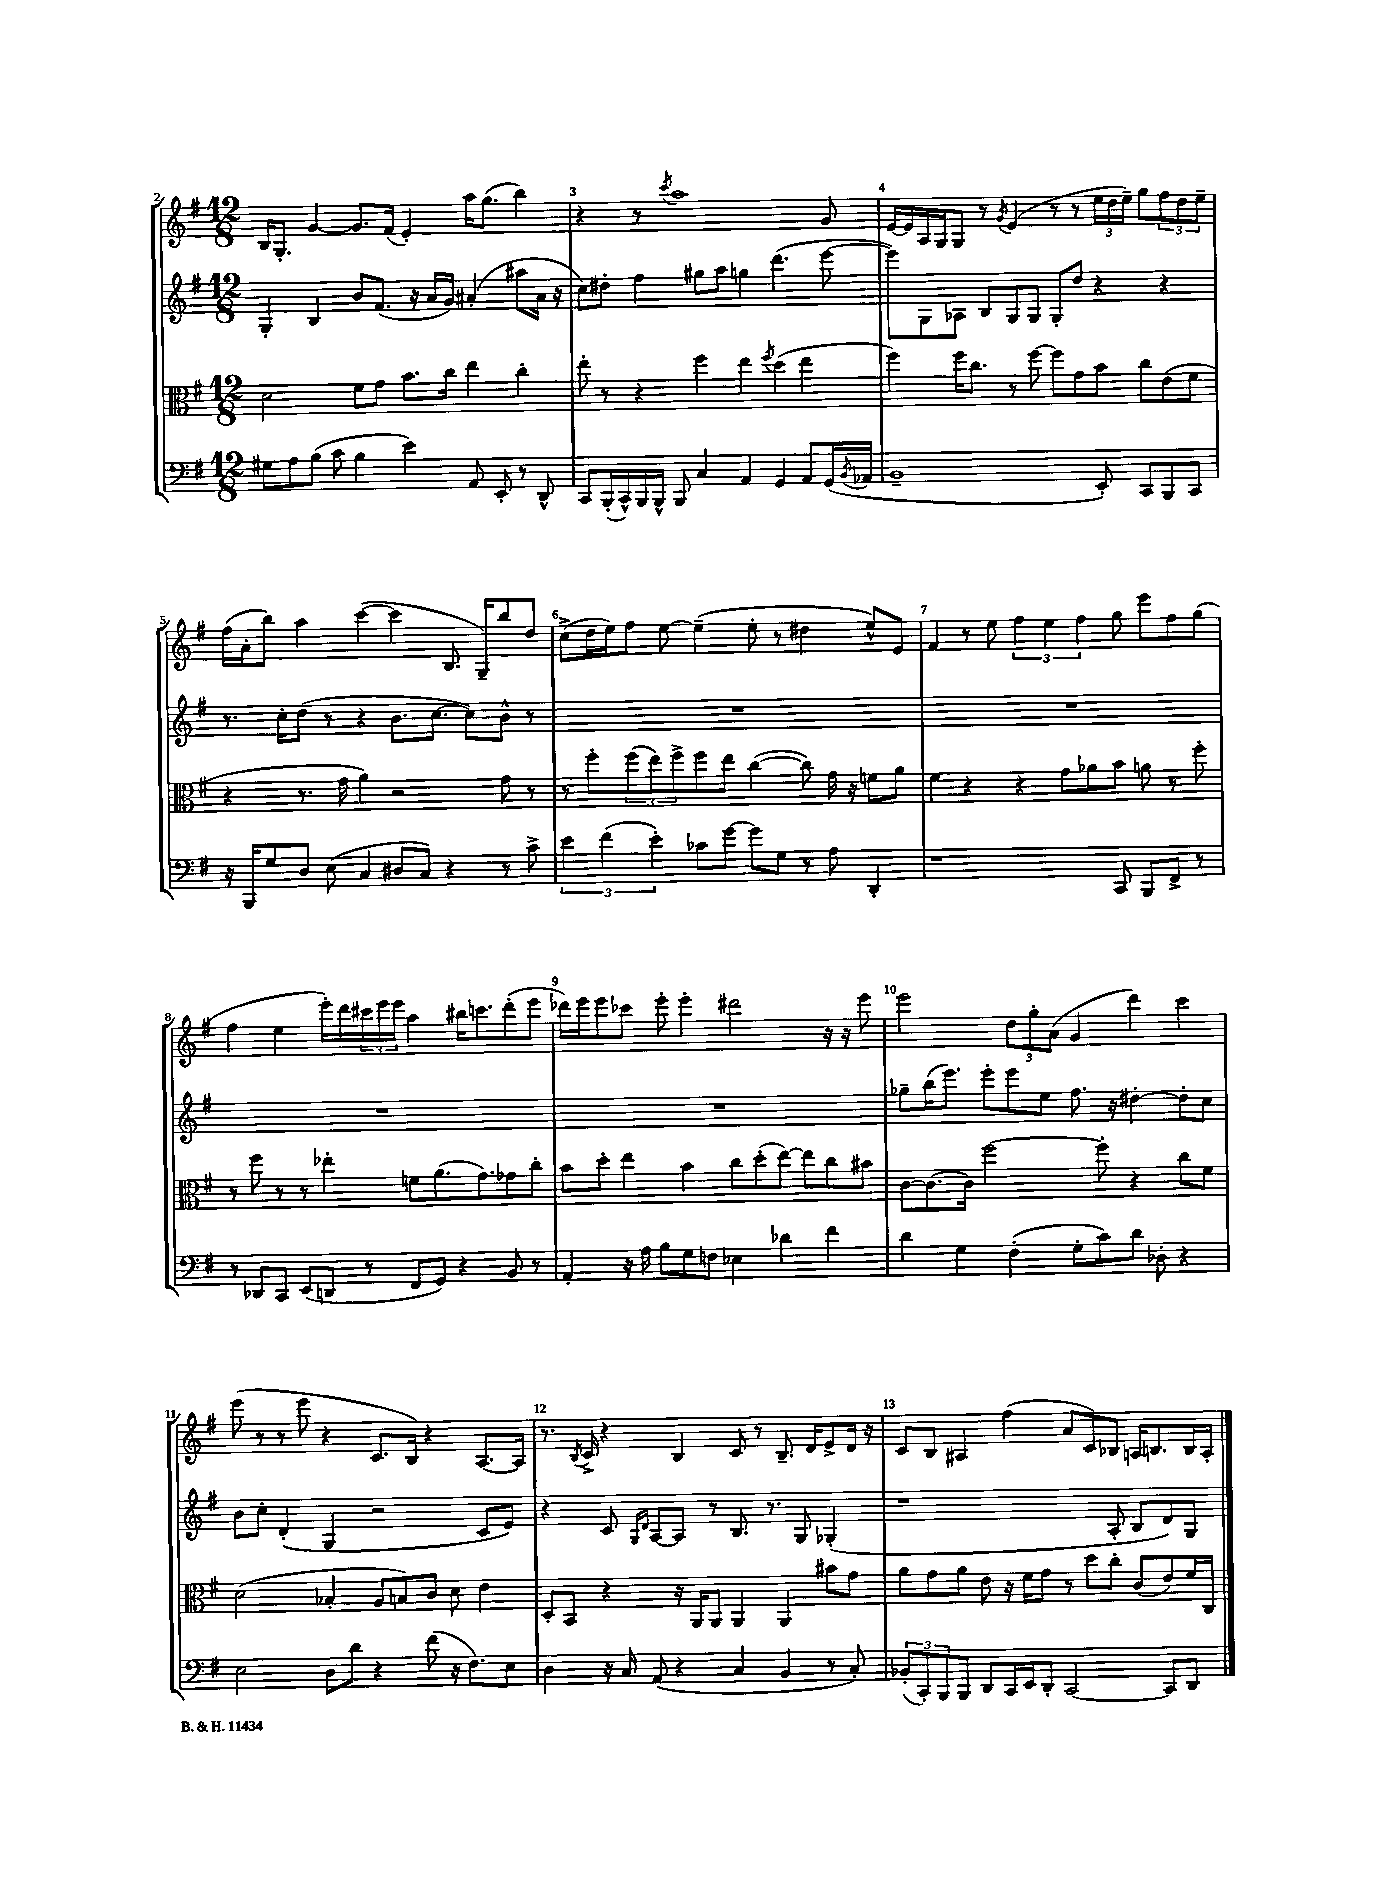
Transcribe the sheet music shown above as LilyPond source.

<<
\new StaffGroup <<
\new Staff = "s0" {
    \clef treble \key g \major \numericTimeSignature \time 12/8
    b16 g8.-. g'4~ g'8. fis'16( e'4-.) a''16 g''8.( b''4) |
    r4 r8 \acciaccatura { c'''8 } a''1 g'8 |
    e'16~ e'16 a16 g16 g8 r8 \acciaccatura { g'8 } e'4( r8 r8 \tuplet 3/2 { e''16 d''16 e''16--) } g''8 \tuplet 3/2 { fis''8 d''8 e''8-- } |
    fis''16( a'16-. b''8) a''4 c'''4~( c'''4 b8. g16--) b''8 d''8 |
    c''8->( d''16 e''16) fis''8 e''8~ e''4--( e''8-. r8 dis''4 e''8-^) e'8 |
    fis'4 r8 e''8 \tuplet 3/2 { fis''4 e''4 fis''4 } g''8 e'''8 fis''8 g''8( |
    fis''4 e''4 e'''16-.) d'''16 \tuplet 3/2 { cis'''16 e'''16 e'''16 } a''4 bis''16 c'''8. d'''8-.( e'''8 |
    des'''16) e'''16 e'''8 ces'''8 e'''8-. e'''4-. dis'''2 r16 r16 e'''8 |
    e'''2 \tuplet 3/2 { d''8 g''8-. a'8( } g'4 d'''4) c'''4 |
    e'''8( r8 r8 e'''8 r4 c'8. b16) r4 a8.~ a16 |
    r8. \acciaccatura { b8 } c'16-> r4 b4 c'8 r8 b8.-- d'16 e'8-> d'16 r16 |
    c'8 b8 ais4 fis''4( a'8 c'8) bes8 a16 b8. b16 a16-. \bar "|." |
}
\new Staff = "s1" {
    \clef treble \key g \major \numericTimeSignature \time 12/8
    g4-. b4 b'8 fis'8.( r16 a'16 g'16) ais'4-.( ais''8 ais'16 r16 |
    c''8) dis''8-. fis''4 gis''8 a''8 g''4 d'''4.( e'''8~ |
    e'''8) g8 aes8 b8 g8 g8 g8-. d''8 r4 r4 |
    r8. c''16-. d''8( r8 r4 b'8. c''8.~ c''8) b'8-^ r8 |
    R1. |
    R1. |
    R1. |
    R1. |
    ges''8-- b''16( e'''8.) e'''8-. e'''8 e''8 fis''8. r16 dis''4~-. dis''8-. c''8 |
    b'8 c''8-. d'4-.( g4 r2 c'8 e'8) |
    r4 c'8 \grace { g16 d'16 } a8~ a8 r8 b8. r8. g8 ges4-.( |
    r1 a8-. b8 d'8) g8 \bar "|." |
}
\new Staff = "s2" {
    \clef alto \key g \major \numericTimeSignature \time 12/8
    d'2 fis'8 g'8 b'8. c''16 e''4 c''4-. |
    e''8-. r8 r4 fis''4 e''4 \acciaccatura { fis''8 } d''4( e''4 |
    fis''4) fis''16 c''8. r8 fis''8~ fis''8 g'8 b'8 c''8 e'8( fis'8 |
    r4 r8. g'16 a'4) r2 g'8 r8 |
    r8 fis''8-. \tuplet 3/2 { fis''8( e''8) fis''8-> } fis''8 e''8 c''4~( c''8) g'16 r16 f'8 a'8 |
    fis'4 r4 r4 g'8 aes'8 b'8 a'8 r8 fis''8-. |
    r8 fis''8 r8 r8 ees''4-. f'8 a'8.( g'8.) ges'8 c''8-. |
    b'8 d''8-. e''4 b'4 c''8 d''8-.( e''8~) e''8 c''8 bis'8 |
    c'8~ c'8.~ c'16 fis''2~ fis''8-. r4 c''8 fis'8 |
    d'2( bes4-. a8 b8) c'8 d'8 e'4 |
    d8-. b,8 r4 r16 a,16 a,8 a,4 a,4 bis'8 g'8 |
    a'8 g'8 a'8 e'8 r16 fis'16 g'8 r8 d''8 c''8-. c'8( e'8) fis'16 c16 \bar "|." |
}
\new Staff = "s3" {
    \clef bass \key g \major \numericTimeSignature \time 12/8
    gis8 a8 b8( c'8 b4 e'4) a,8 e,8-. r8 d,8-^ |
    c,8 b,,16-.( c,16-^) b,,16 b,,16-^ b,,8 c4 a,4 g,4 a,8 g,16( \acciaccatura { b,8 } aes,16 |
    b,1-- e,8-.) c,8 b,,8 c,8 |
    r16 b,,16 g8 d8 e8( c4 dis8 c8) r4 r8 c'8-> |
    \tuplet 3/2 { e'4 fis'4( e'4-.) } ces'8 g'8~ g'8 g8 r8 a8 d,4-. |
    r1 c,8 b,,8 fis,8-> r8 |
    r8 des,8 c,8 e,8( d,8 r8 fis,8 g,8) r4 b,8 r8 |
    a,4-. r16 a16 b8 g8 f8 ees4 des'4 fis'4 |
    d'4 g4 fis4-.( g8-. c'8) d'8 des8-. r4 |
    e2 d8 d'8 r4 fis'8( r16 fis8.) e8 |
    d4 r16 c16 a,8( r4 c4 b,4 r8 c8-.) |
    \tuplet 3/2 { bes,8-.( c,8-.) b,,8 } b,,8 d,8 c,16 e,16 d,8-. c,2~ c,8 d,8 \bar "|." |
}
>>
>>
\layout { \context { \Score currentBarNumber = #2 \override BarNumber.break-visibility = ##(#f #t #t) barNumberVisibility = #all-bar-numbers-visible } }
